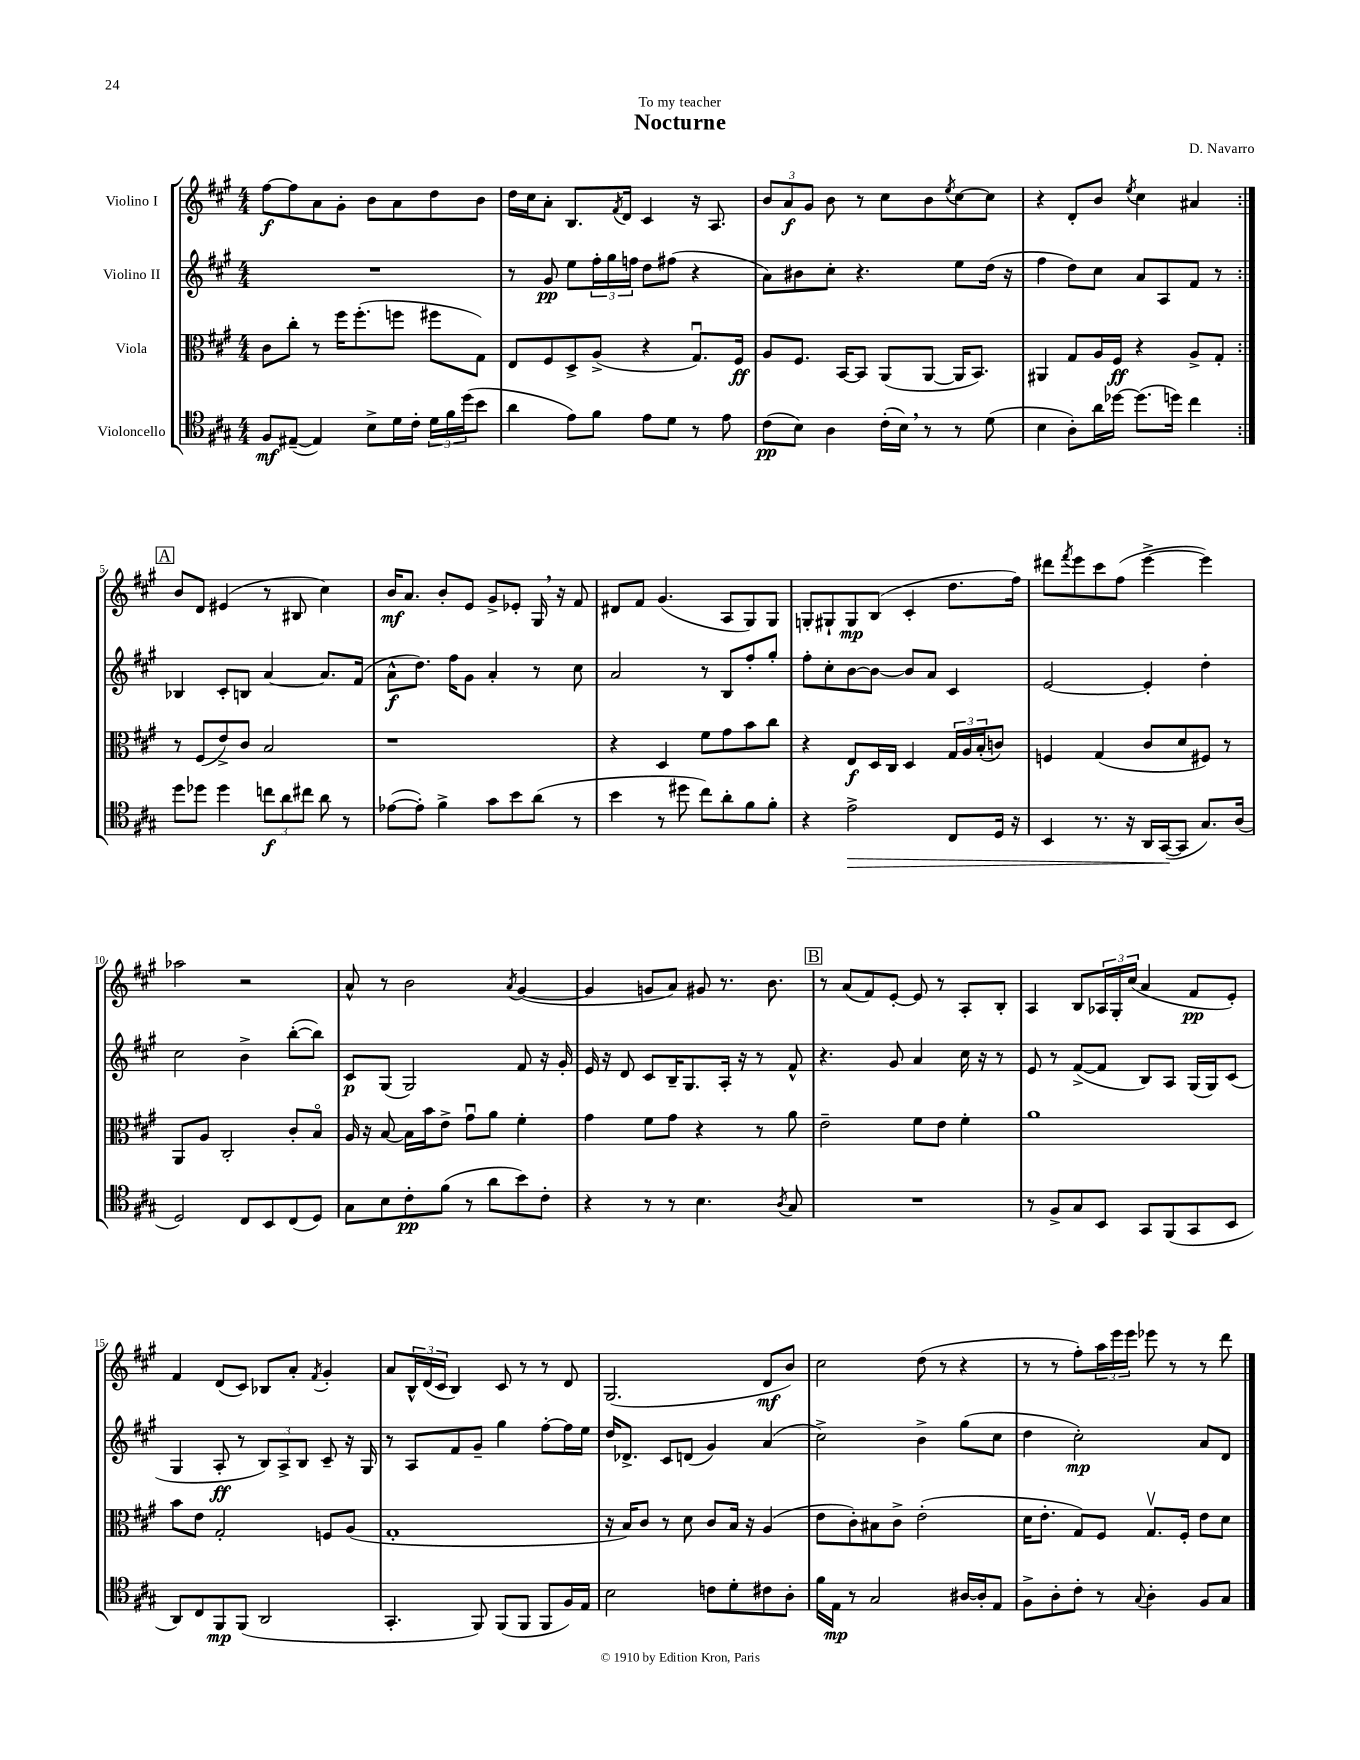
\header { title = "Nocturne" composer = "D. Navarro" dedication = "To my teacher" }
<<
\new StaffGroup <<
\new Staff = "s0" \with { instrumentName = "Violino I" } {
    \clef treble \key a \major \numericTimeSignature \time 4/4
    \repeat volta 2 { fis''8~\f fis''8 a'8 gis'8-. b'8 a'8 d''8 b'8 |
    d''16 cis''16 a'8-. b8. \acciaccatura { fis'8 } d'16 cis'4 r16 a8. |
    \tuplet 3/2 { b'8 a'8\f gis'8 } b'8 r8 cis''8 b'8 \acciaccatura { e''8 } cis''8~ cis''8 |
    r4 d'8-. b'8 \acciaccatura { e''8 } cis''4 ais'4 | }
    \mark \markup { \box "A" } b'8 d'8 eis'4( r8 bis8 cis''4) |
    b'16\mf a'8. b'8-. e'8 gis'8-> ees'8-. gis16 \breathe r16 fis'8 |
    dis'8 fis'8 gis'4.( a8 gis8) gis8 |
    g8-. gis8-! gis8\mp b8( cis'4-. d''8. fis''16) |
    dis'''8 \acciaccatura { fis'''8 } e'''8 cis'''8 fis''8( e'''4~-> e'''4) |
    aes''2 r2 |
    a'8-^ r8 b'2 \acciaccatura { a'8 } gis'4~( |
    gis'4 g'8 a'8) gis'8 r8. b'8. |
    \mark \markup { \box "B" } r8 a'8( fis'8) e'8~-. e'8 r8 a8-. b8-. |
    a4 b8 \tuplet 3/2 { aes16 gis16-. cis''16( } a'4 fis'8\pp e'8-.) |
    fis'4 d'8( cis'8) bes8 a'8-. \acciaccatura { fis'8 } gis'4-. |
    a'8 \tuplet 3/2 { b16-^ d'16( cis'16 } b4) cis'8 r8 r8 d'8 |
    gis2.( d'8\mf b'8) |
    cis''2 d''8( r8 r4 |
    r8 r8 fis''8-.) \tuplet 3/2 { a''16 e'''16 e'''16 } ees'''8 r8 r8 d'''8 \bar "|." |
}
\new Staff = "s1" \with { instrumentName = "Violino II" } {
    \clef treble \key a \major \numericTimeSignature \time 4/4
    \repeat volta 2 { R1 |
    r8 gis'8\pp e''8 \tuplet 3/2 { fis''16-. gis''16 f''16 } d''8 fis''8( r4 |
    a'8) bis'8 cis''8-. r4. e''8 d''16( r16 |
    fis''4 d''8) cis''8 a'8 a8 fis'8 r8 | }
    \mark \markup { \box "A" } bes4 cis'8-. b8 a'4~ a'8. fis'16( |
    a'8-^\f d''8.) fis''16 gis'8 a'4-. r8 cis''8 |
    a'2 r8 b8 fis''8-. gis''8-. |
    fis''8-. cis''8-. b'8~ b'8~ b'8 a'8 cis'4 |
    e'2~ e'4-. d''4-. |
    cis''2 b'4-> b''8~-.( b''8) |
    cis'8\p gis8( gis2) fis'8 r16 gis'16-. |
    e'16 r16 d'8 cis'8 b16-- gis8. a16-. r16 r8 fis'8-^ |
    \mark \markup { \box "B" } r4. gis'8 a'4 cis''16 r16 r8 |
    e'8 r8 fis'8~->( fis'8 b8) a8 gis16( gis16) cis'8( |
    gis4 a8-.\ff r8 \tuplet 3/2 { b8) a8-> b8 } cis'8-- r16 gis16 |
    r8 a8 fis'8 gis'8-- gis''4 fis''8~-. fis''16 e''16 |
    d''16 des'8.-> cis'8 d'8( gis'4) a'4( |
    cis''2->) b'4-> gis''8( cis''8 |
    d''4 cis''2-.\mp) a'8 d'8 \bar "|." |
}
\new Staff = "s2" \with { instrumentName = "Viola" } {
    \clef alto \key a \major \numericTimeSignature \time 4/4
    \repeat volta 2 { cis'8 cis''8-. r8 fis''16 fis''8.-.( f''8 fis''8 gis8) |
    e8 fis8 d8-> a8->( r4 gis8.\downbow) fis16\ff |
    a8 fis8. b,16~ b,8 a,8( a,8~ a,16 b,8.) |
    ais,4 gis8 a16 fis16\ff r4 a8-> gis8-. | }
    \mark \markup { \box "A" } r8 fis8( e'8->) cis'8 b2 |
    r1 |
    r4 d4 fis'8 gis'8 b'8 cis''8 |
    r4 e8\f d16 cis16 d4 \tuplet 3/2 { gis16 a16 b16-.( } c'8) |
    f4 gis4( cis'8 d'8 fis8) r8 |
    a,8 a8 cis2-. cis'8-. b8\flageolet |
    a16 r16 b8~ b16 b'16 e'8-> gis'8\downbow a'8 fis'4-. |
    gis'4 fis'8 gis'8 r4 r8 a'8 |
    \mark \markup { \box "B" } e'2-- fis'8 e'8 fis'4-. |
    a'1 |
    b'8 e'8 gis2-. f8 a8( |
    gis1-. |
    r16 b16) cis'8 r8 d'8 cis'8 b16 r16 a4( |
    e'8 cis'8-.) bis8 cis'8-> e'2-.( |
    d'16 e'8.-. gis8) fis8 gis8.\upbow fis16-. e'8 d'8 \bar "|." |
}
\new Staff = "s3" \with { instrumentName = "Violoncello" } {
    \clef tenor \key a \major \numericTimeSignature \time 4/4
    \repeat volta 2 { fis8\mf eis8~--( eis4) b8-> d'16 cis'16-. \tuplet 3/2 { d'16 fis'16 d''16( } b'8 |
    a'4 e'8) fis'8 e'8 d'8 r8 e'8 |
    cis'8\pp( b8) a4 cis'16-.( b16) \breathe r8 r8 d'8( |
    b4 a8-.) a'16 des''16~ des''8.( d''16) cis''4 | }
    \mark \markup { \box "A" } d''8 des''8 des''4 \tuplet 3/2 { c''8\f a'8 cis''8 } a'8 r8 |
    ees'8~( ees'8-.) fis'4-> gis'8 b'8 a'8( r8 |
    b'4 r8 dis''8 cis''8) a'8-. fis'8 fis'8-. |
    r4 e'2->\> cis8 d16 r16 |
    b,4 r8. r16 a,16 gis,16~\!( gis,8 gis8.) a16( |
    d2) cis8 b,8 cis8( d8) |
    gis8 b8 cis'8-.\pp fis'8( r8 a'8 b'8) cis'8-. |
    r4 r8 r8 b4. \acciaccatura { a8 } gis8 |
    \mark \markup { \box "B" } R1 |
    r8 fis8-> gis8 b,8 gis,8 fis,8( gis,8 b,8 |
    a,8) cis8 fis,8\mp fis,8( a,2 |
    gis,4.-. fis,8) fis,8( fis,8 fis,8 fis16) e16 |
    b2 c'8 d'8-. cis'8 a8-. |
    fis'16 e16\mp r8 gis2 ais16~ ais16-. e8 |
    fis8-> a8-. cis'8-. r8 \appoggiatura { gis8 } a4-. fis8 gis8 \bar "|." |
}
>>
>>
